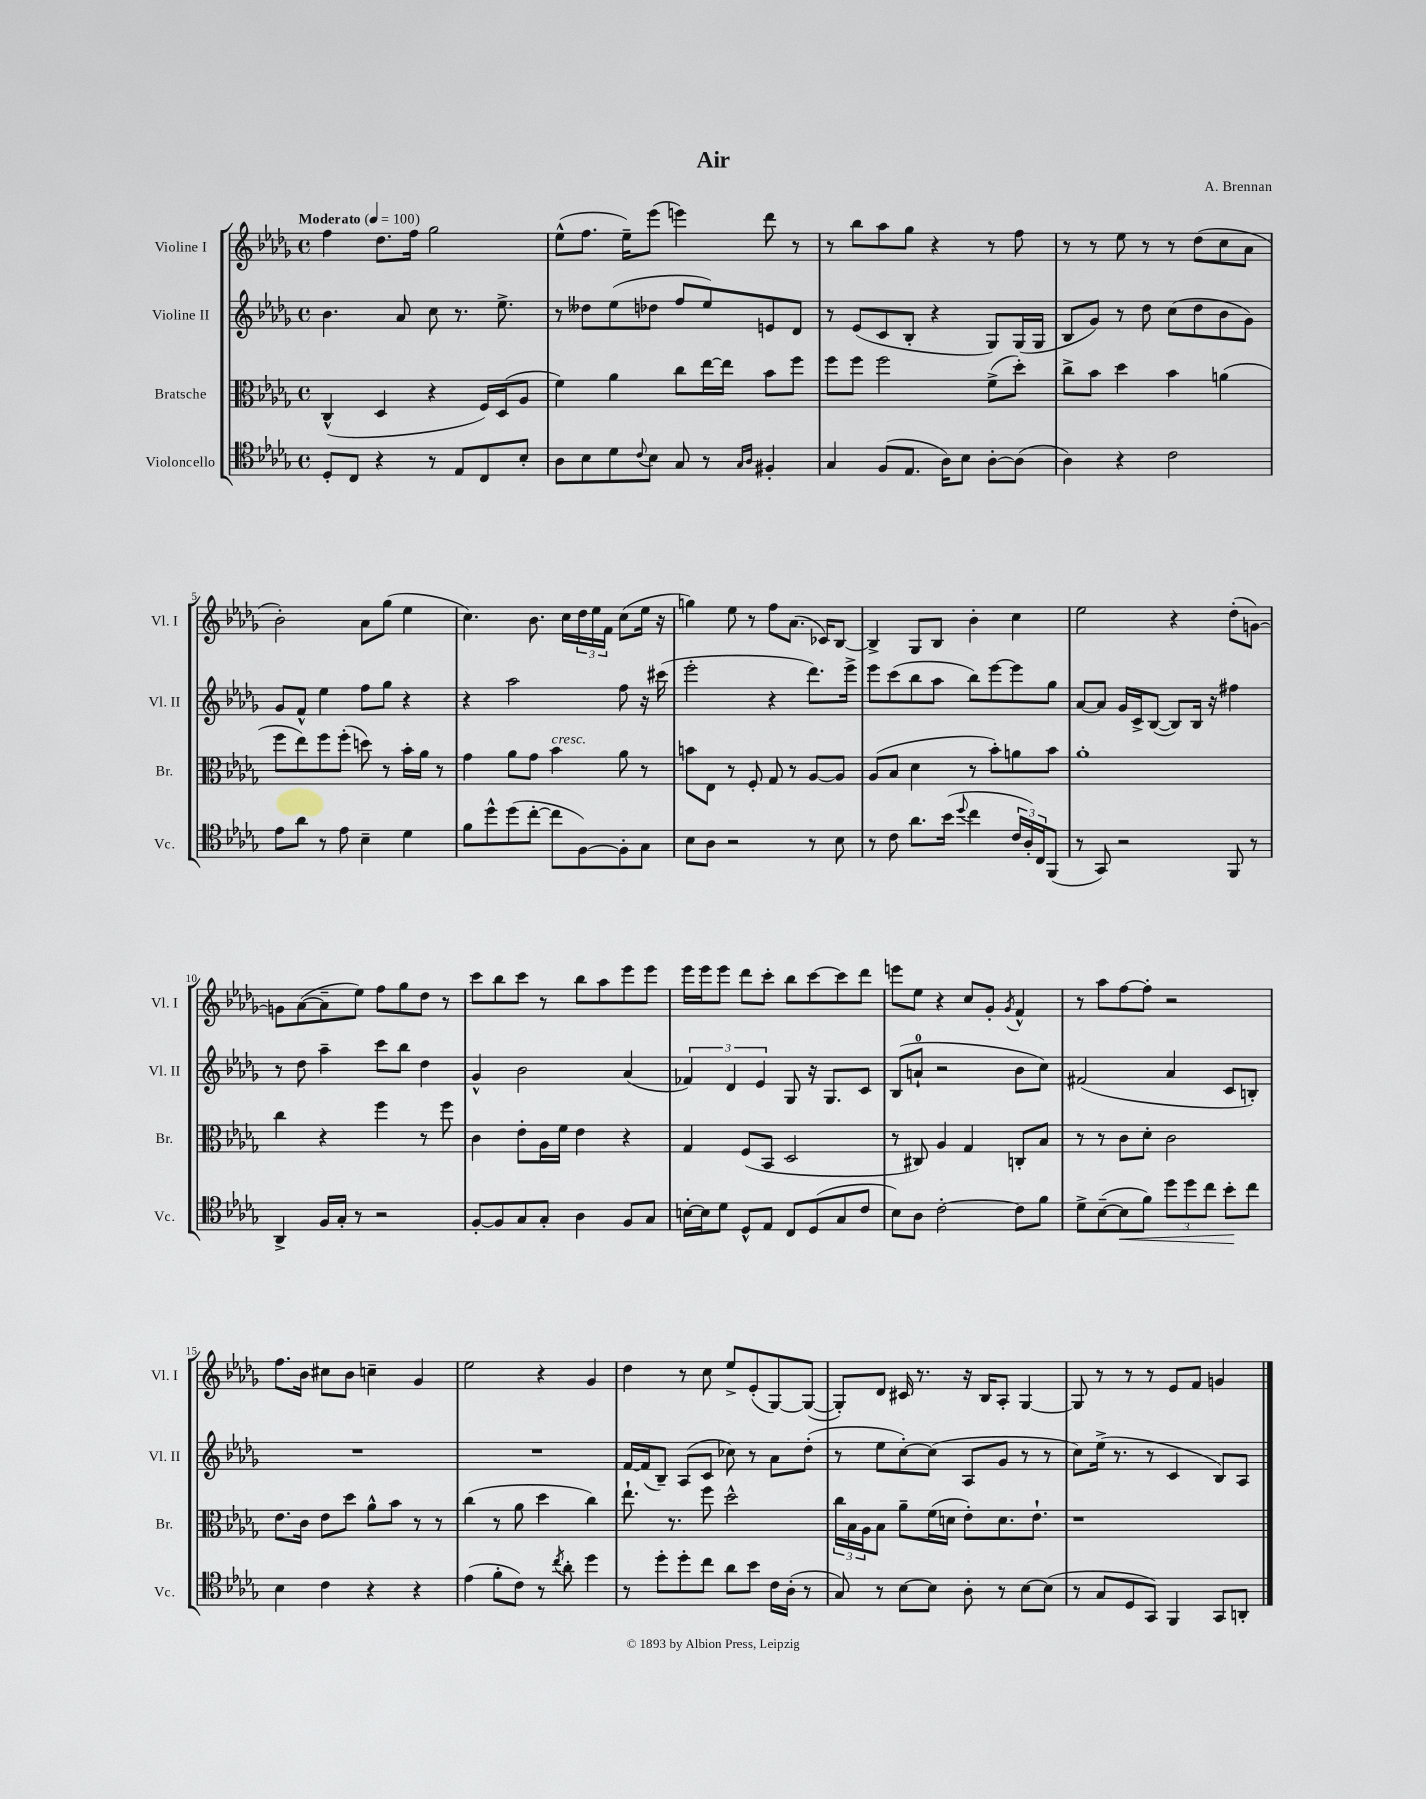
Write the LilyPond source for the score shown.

\header { title = "Air" composer = "A. Brennan" }
<<
\new StaffGroup <<
\new Staff = "s0" \with { instrumentName = "Violine I" shortInstrumentName = "Vl. I" } {
    \clef treble \key des \major \defaultTimeSignature \time 4/4 \tempo "Moderato" 4 = 100
    f''4 des''8. f''16 ges''2 |
    ees''8-^( f''8. ees''16--) ees'''8( e'''4) des'''8 r8 |
    r8 bes''8 aes''8 ges''8 r4 r8 f''8 |
    r8 r8 ees''8 r8 r8 des''8( c''8 aes'8 |
    bes'2-.) aes'8 ges''8( ees''4 |
    c''4.) bes'8. c''16 \tuplet 3/2 { des''16 ees''16 f'16 } c''8( ees''16 r16 |
    g''4) ees''8 r8 f''8 aes'8.( ces'16) bes8~ |
    bes4-> ges8 bes8 bes'4-. c''4 |
    ees''2 r4 des''8-.( g'8~) |
    g'8 aes'8~( aes'8-- ees''8) f''8 ges''8 des''8 r8 |
    c'''8 bes''8 c'''8 r8 bes''8 aes''8 ees'''8 ees'''8 |
    ees'''16 ees'''16 ees'''8 des'''8 c'''8-. bes''8 c'''8~ c'''8 des'''8 |
    e'''8 ees''8 r4 c''8 ges'8-. \acciaccatura { ges'8 } f'4-^ |
    r8 aes''8 f''8~ f''8-. r2 |
    f''8. bes'16 cis''8 bes'8 c''4-- ges'4 |
    ees''2 r4 ges'4 |
    des''4 r8 c''8 ees''8-> ees'8-.( ges8~) ges8~( |
    ges8-.) des'8 cis'16 r8. r16 bes16 aes8-. ges4~ |
    ges8 r8 r8 r8 ees'8 f'8 g'4 \bar "|." |
}
\new Staff = "s1" \with { instrumentName = "Violine II" shortInstrumentName = "Vl. II" } {
    \clef treble \key des \major \defaultTimeSignature \time 4/4
    bes'4. aes'8 c''8 r8. ees''8.-> |
    r8 deses''8 ees''8( des''8 f''8 ees''8) e'8 des'8 |
    r8 ees'8( c'8 bes8-. r4 ges8) ges16( ges16 |
    bes8 ges'8) r8 des''8 c''8( des''8 bes'8 ges'8) |
    ges'8 f'8-^ ees''4 f''8 ges''8 r4 |
    r4 aes''2 f''8 r16 cis'''16( |
    ees'''2-. r4 des'''8.) ees'''16-> |
    ees'''8 c'''8( bes''8 aes''8 bes''8) ees'''8~ ees'''8 ges''8 |
    aes'8~ aes'8 ges'16 c'16-> bes8~( bes8) bes16 r16 fis''4 |
    r8 des''8 aes''4-- c'''8 bes''8 des''4 |
    ges'4-^ bes'2 aes'4( |
    \tuplet 3/2 { fes'4) des'4 ees'4 } ges8 r16 ges8. c'8 |
    bes8( a'8-0-! r2 bes'8 c''8) |
    fis'2( aes'4 c'8 b8-.) |
    R1 |
    R1 |
    f'16~ f'16( bes8--) aes8( c'8 ces''8) r8 aes'8 des''8-.( |
    r8 ees''8 c''8~-.) c''8( aes8 ges'8 r8 r8 |
    c''8) ees''16->( r8. r8 c'4 bes8) aes8 \bar "|." |
}
\new Staff = "s2" \with { instrumentName = "Bratsche" shortInstrumentName = "Br." } {
    \clef alto \key des \major \defaultTimeSignature \time 4/4
    c4-^( des4 r4 f16) des16( aes8 |
    f'4) aes'4 c''8 ees''16~ ees''16 bes'8 f''8 |
    f''8 f''8 f''2 f'8->( des''8-.) |
    c''8-> bes'8 des''4 bes'4 a'4( |
    f''8 ees''8) f''8 f''8-.( d''8) r8 bes'16-. aes'16 r8 |
    ges'4 aes'8 ges'8 bes'4^\markup { \italic "cresc." } aes'8 r8 |
    b'8 ees8 r8 f8-. ges8 r8 aes8~ aes8 |
    aes8( bes8 des'4 r8 bes'8-.) a'8 bes'8 |
    aes'1-. |
    c''4 r4 f''4 r8 f''8 |
    c'4 ees'8-. aes16 f'16 ees'4 r4 |
    ges4 f8( bes,8 des2 |
    r8 cis8) aes4 ges4 c8-. bes8 |
    r8 r8 c'8 des'8-. c'2 |
    ees'8. c'16 ees'8 des''8 aes'8-^ bes'8 r8 r8 |
    c''4( r8 aes'8 des''4 c''4) |
    ees''8.-! r8. f''8 des''2-^ |
    \tuplet 3/2 { c''16 bes16 aes16 } bes8 aes'8-- f'16( d'16 ees'8-.) d'8. ees'8.-! |
    r1 \bar "|." |
}
\new Staff = "s3" \with { instrumentName = "Violoncello" shortInstrumentName = "Vc." } {
    \clef tenor \key des \major \defaultTimeSignature \time 4/4
    des8-. c8 r4 r8 ees8 c8 bes8-. |
    aes8 bes8 des'8 \appoggiatura { c'8 } bes8 ges8 r8 \grace { ges16 aes16 } fis4-. |
    ges4 f8( ees8. aes16) bes8 aes8~-. aes8( |
    aes4) r4 c'2 |
    ees'8 aes'8 r8 ees'8 bes4-- des'4 |
    f'8 des''8-^ des''8( c''8~-. c''8 f8~) f8-. ges8 |
    bes8 aes8 r2 r8 bes8 |
    r8 c'8 aes'8. bes'16( \appoggiatura { des''8 } c''4 \tuplet 3/2 { c'16 aes16-.) c16 } f,8( |
    r8 ges,8) r2 f,8 r8 |
    aes,4-> f16 ges16-. r8 r2 |
    f8~-. f8 ges8 ges8-. aes4 f8 ges8 |
    b16~-. b16 des'8 des8-^ ees8 c8 des8( ges8 c'8 |
    bes8) aes8 c'2~-. c'8 f'8 |
    des'8-> bes8~--( bes8\< f'8) \tuplet 3/2 { des''8 des''8 c''8 } bes'8-.\! c''8 |
    bes4 c'4 r4 r4 |
    ees'4( f'8-. c'8) r8 \acciaccatura { c''8 } aes'8-. des''4 |
    r8 des''8-. des''8-. c''8 aes'8 bes'8 c'16 aes16-.( r8 |
    ges8) r8 bes8~ bes8 aes8-. r8 bes8~ bes8( |
    r8 ges8 des8 ges,8) f,4 ges,8 a,8-. \bar "|." |
}
>>
>>
